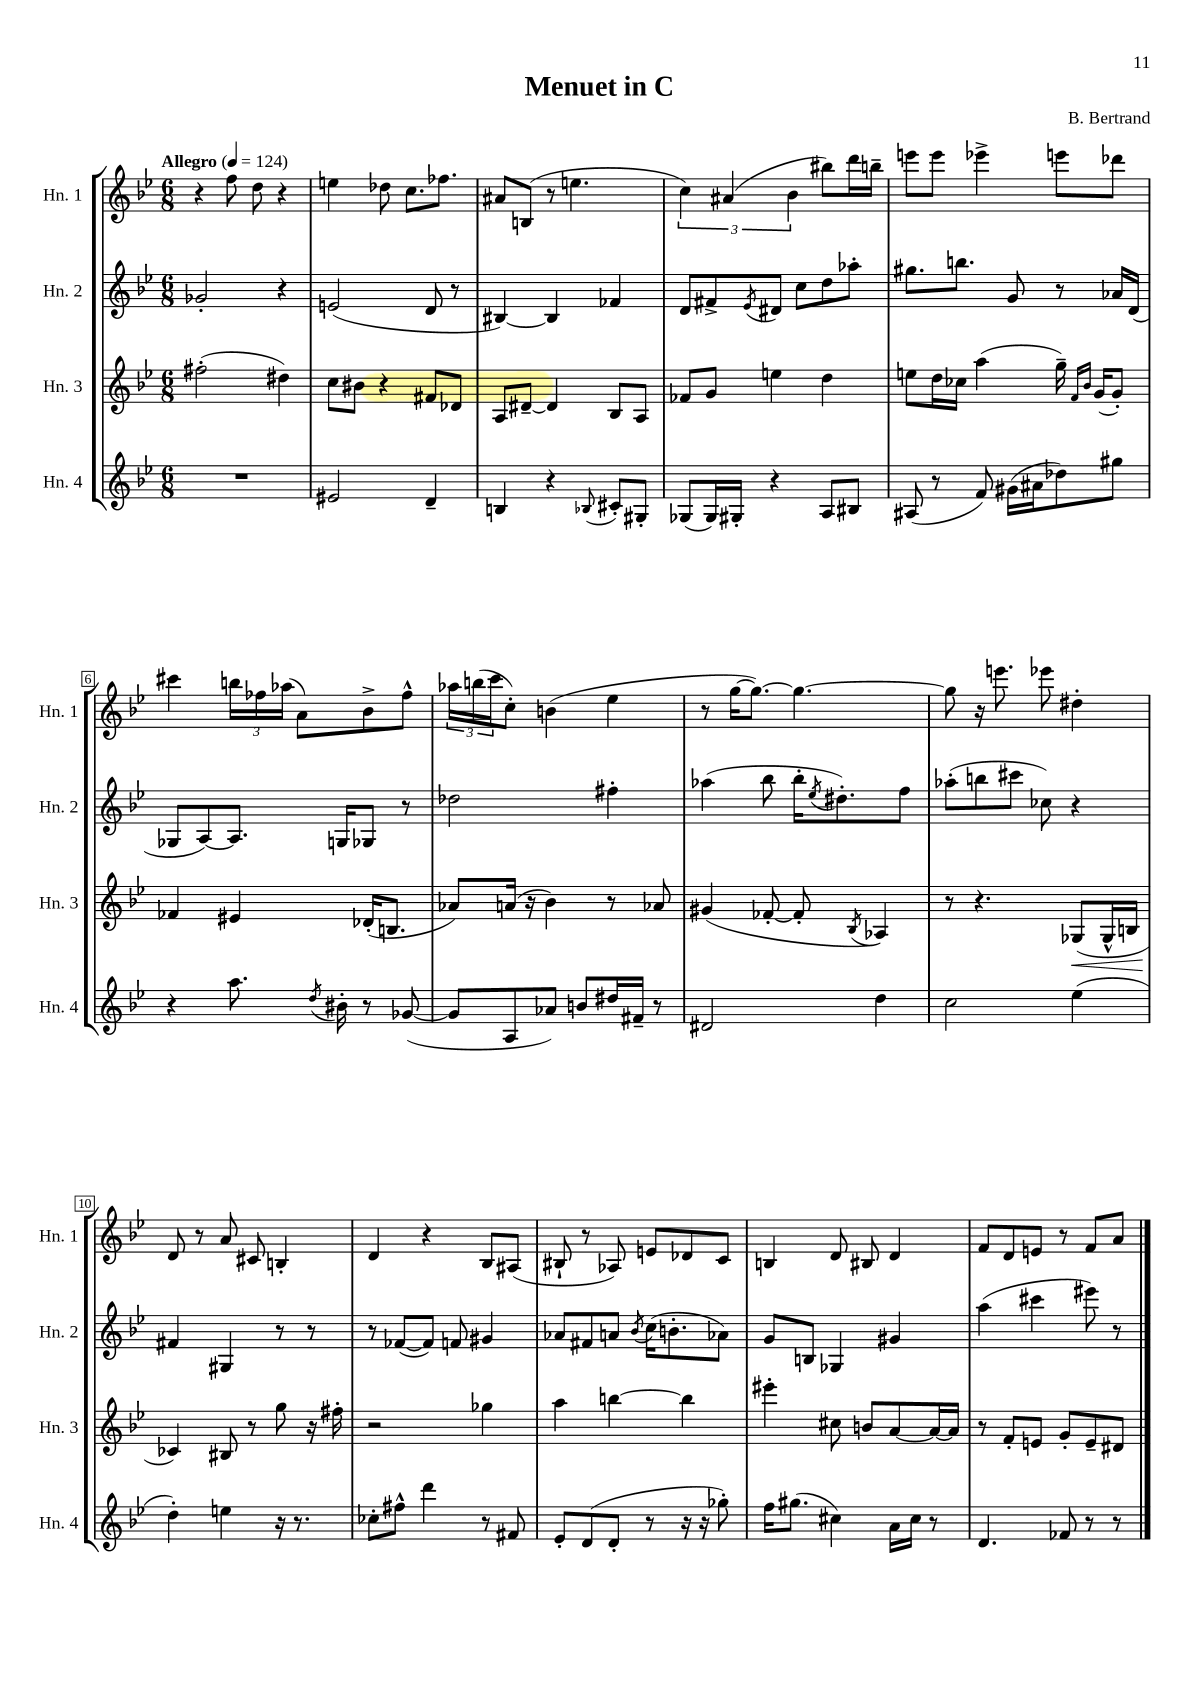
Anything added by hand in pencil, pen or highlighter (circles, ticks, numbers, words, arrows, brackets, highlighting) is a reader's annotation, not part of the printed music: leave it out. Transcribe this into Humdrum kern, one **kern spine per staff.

**kern	**kern	**kern	**kern
*staff4	*staff3	*staff2	*staff1
*clefG2	*clefG2	*clefG2	*clefG2
*k[b-e-]	*k[b-e-]	*k[b-e-]	*k[b-e-]
*M6/8	*M6/8	*M6/8	*M6/8
*MM124	*MM124	*MM124	*MM124
2.r	(2ff#'\	2g-'/	4r
.	.	.	8ff\
.	.	.	8dd\
.	4dd#\)	4r	4r
=	=	=	=
2e#/	8cc\L	(2e/	4ee\
.	8b#\J	.	.
.	4r	.	8dd-\
.	.	.	8.cc\L
4d~/	8f#/L	8d/	.
.	.	.	8.ff-\J
.	8d-/J	8r	.
=	=	=	=
4B/	8A/L	[4B#/)	8a#/L
.	[8d#~/J	.	(8B/J
4r	4d#/]	4B#/]	8r
.	.	.	4.ee\
8qqB-/	.	.	.
8c#'/L	8B-/L	4f-/	.
8G#'/J	8A/J	.	.
=	=	=	=
(8G-/L	8f-/L	8d/L	6cc\)
16G-/L)	8g/J	8f#^/	.
.	.	.	(6a#/
16G#'/JJ	.	.	.
.	.	8qe-/	.
4r	4ee\	8d#/J	.
.	.	.	6b-\
.	.	8cc\L	.
8A/L	4dd\	8dd\	8bb#\L)
8B#/J	.	8aa-'\J	16ddd\L
.	.	.	16bb~\JJ
=	=	=	=
(8A#/	8ee\L	8.gg#\L	8eee\L
8r	16dd\L	.	8eee\J
.	16cc-\JJ	8.bb\J	.
8f/)	(4aa\	.	4eee-^\
(16g#\LL	.	8g/	.
16a#\J	.	.	.
8dd-\)	16gg~\)	8r	8eee\L
.	16qqf/LL	.	.
.	16qqb-/JJ	.	.
.	(16g/LK	.	.
8gg#\J	8g'/J)	16a-/LL	8ddd-\J
.	.	(16d/JJ	.
=	=	=	=
4r	4f-/	8G-/L	4ccc#\
.	.	[8A/)	.
8.aa\	4e#/	8.A/]J	24bb\LL
.	.	.	24ff-\
.	.	.	(24aa-\JJ
.	.	.	8a\L)
8qdd/	.	.	.
16b#'\	.	16G/LK	.
8r	(16d-'/LK	8G-/J	8b-^\
.	8.B/J	.	.
([8g-/	.	8r	8ff-^^\J
=	=	=	=
8g-/]L	8a-/L)	2dd-\	24aa-\LL
.	.	.	(24bb\
.	.	.	24ccc\J
8A/	(16a/Jk	.	8cc'\J)
.	16r	.	.
8a-/J)	4b-\)	.	(4b\
8b/L	.	.	.
16dd#/L	8r	4ff#'\	4ee-\
16f#~/JJ	.	.	.
8r	8a-/	.	.
=	=	=	=
2d#/	(4g#/	(4aa-\	8r
.	.	.	[16gg\LK
.	.	.	8.gg\_J)
.	[8f-'/	8bb-\	.
.	8f-'/]	16bb-'\LK	4.gg\_
.	.	8qee-/	.
.	.	8.dd#'\)	.
.	8qB-/	.	.
4dd\	4A-/)	.	.
.	.	8ff\J	.
=	=	=	=
2cc\	8r	(8aa-'\L	8gg\]
.	4.r	8bb\	16r
.	.	.	8.eee\
.	.	8ccc#\J	.
.	.	8cc-\)	8eee-\
(4ee-\	(8G-/L	4r	4dd#'\
.	16G-^^/L	.	.
.	16B/JJ	.	.
=	=	=	=
4dd'\)	4c-/)	4f#/	8d/
.	.	.	8r
4ee\	8B#/	4G#/	8a/
.	8r	.	8c#/
16r	8gg\	8r	4B'/
8.r	.	.	.
.	16r	8r	.
.	16ff#'\	.	.
=	=	=	=
8cc-'\L	2r	8r	4d/
8ff#^^\J	.	([8f-/L	.
4ddd\	.	8f-/]J)	4r
.	.	8f/	.
8r	4gg-\	4g#/	8B-/L
8f#/	.	.	(8A#/J
=	=	=	=
8e-'/L	4aa\	8a-/L	8B#`/
(8d/	.	8f#/	8r
8d'/J	[4bb\	8a/J	8A-/)
.	.	8qb-/	.
8r	.	(16cc\LK	8e/L
.	.	8.b'\	.
16r	4bb\]	.	8d-/
16r	.	.	.
8gg-'\)	.	8a-\J)	8c/J
=	=	=	=
16ff\LK	4eee#'\	8g/L	4B/
(8.gg#\J	.	.	.
.	.	8B/J	.
4cc#\)	8cc#\	4G-/	8d/
.	8b/L	.	8B#/
16a\LL	[8a/	4g#/	4d/
16cc#\JJ	.	.	.
8r	16a/_L	.	.
.	16a/]JJ	.	.
=	=	=	=
4.d/	8r	(4aa\	8f/L
.	8f'/L	.	8d/
.	8e/J	4ccc#\	8e/J
8f-/	8g'/L	.	8r
8r	8e~/	8eee#\)	8f/L
8r	8d#/J	8r	8a/J
==	==	==	==
*-	*-	*-	*-
